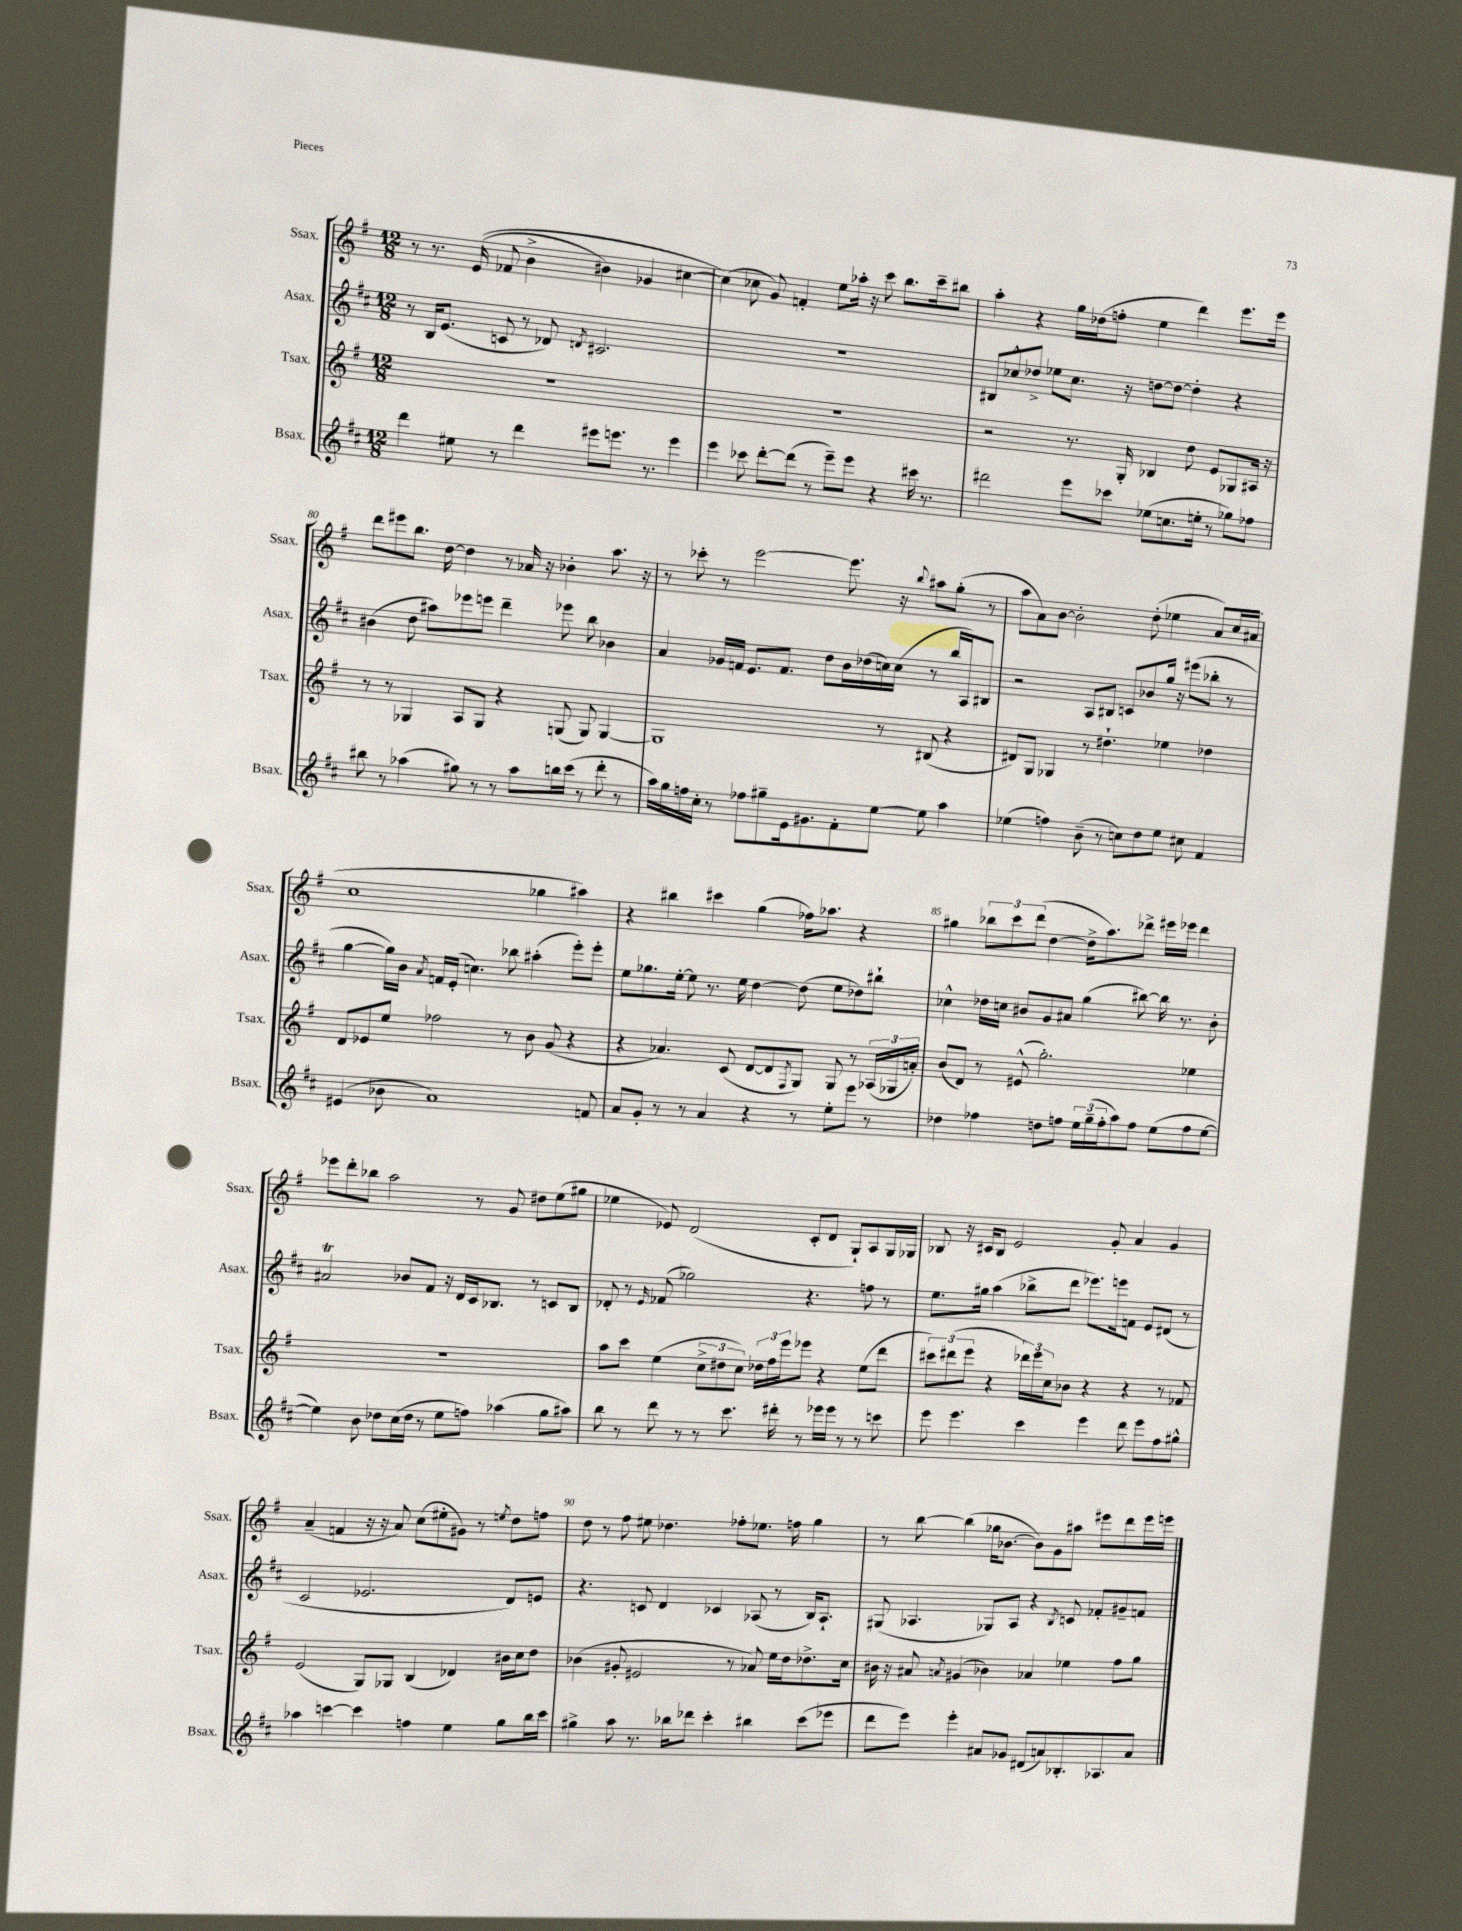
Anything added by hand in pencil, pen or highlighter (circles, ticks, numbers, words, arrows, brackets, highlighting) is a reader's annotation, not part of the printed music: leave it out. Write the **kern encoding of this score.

**kern	**kern	**kern	**kern
*part4	*part3	*part2	*part1
*staff4	*staff3	*staff2	*staff1
*I"Bsax.	*I"Tsax.	*I"Asax.	*I"Ssax.
*I'Bsax.	*I'Tsax.	*I'Asax.	*I'Ssax.
*clefG2	*clefG2	*clefG2	*clefG2
*k[f#c#]	*k[f#]	*k[f#c#]	*k[f#]
*M12/8	*M12/8	*M12/8	*M12/8
=77	=77	=77	=77
4ddd\	1.r	8r	8r
.	.	16B/KL	8.r
.	.	(8.e/J	.
8ee#X\	.	.	.
.	.	.	((16e/
8r	.	8cn/	8f-X/
4ddd\	.	8r	4b^\
.	.	8d-X/)	.
.	.	8qdn/	.
8eee#X\L	.	2.c#X/	4b#X\)
8.eeen\J	.	.	.
.	.	.	4g-X/
8.r	.	.	.
4eee\	.	.	[4cc#X\
=78	=78	=78	=78
4eee\	1.r	1.r	(4cc#\])
8ccc-X\	.	.	8cc-X\
[8ddd'\L	.	.	8g/)
(8ddd\J]	.	.	4fn'/
8r	.	.	.
8eee~\L)	.	.	8ee\L
8eee\J	.	.	16aa-X'\Jk
.	.	.	16r
4r	.	.	8ccc\
.	.	.	8.bb\L
16ccc#X\	.	.	.
8.r	.	.	16ccc~\k
.	.	.	8bb#X\J
=79	=79	=79	=79
2ddd#X\	2r	8B#X/L	4aa'\
.	.	8cc-X^^/	.
.	.	8dd-X^/J	4r
.	.	8ee-X\L	.
8eee\L	8.r	8.cc-\J	16gg\LL
.	.	.	(16dd-X\J
8ccc-X\J	.	.	8ffn'\J
.	16G'/	16r	.
(8ee-X\L	4B-X/	[8ddn\L	4ee\
8.ccn\	.	8dd\J_	.
.	8dd\	4dd'\]	4ddd\)
16een'\Jk	.	.	.
8r	8e/L	.	.
8gg-X\L)	8G-X/	4r	8.eee\L
8ff-X\J	16A#X/Jk	.	.
.	16r	.	16eee\Jk
!!LO:LB:g=z
=80	=80	=80	=80
8bb#X\	8r	(4b#X\	8ddd\L
8r	8r	.	8eee#X\
(4aa-X\	4G-X/	8dd\	8.bb\J
.	.	8aa#X\L)	.
.	.	.	[16dd\
8gg#X\)	8A/L	8eee-X\	4dd\]
8r	8G-/J	8eeen\J	.
8r	4r	4ddd~\	8r
8aa-\L	.	.	16a-X/
.	.	.	16r
16bbn\L	(8Gn/	8eee-X\	4b-X'\
(16ccc#\JJ	.	.	.
8r	8G/)	8bb\	.
8ddd'\	[4G/	4b-X\	8.aa\
8r	.	.	.
.	.	.	16r
=81	=81	=81	=81
16aa\LL)	1G]	4a/	8r
16gg\	.	.	.
16ffn\	.	.	8ccc-X'\
16cc#'\JJ	.	.	.
8r	.	16g-X/LL	8r
.	.	16fn/JJ	.
8ff-X\L	.	8.e/L	[2eee\
8gg#X~\	.	.	.
.	.	8.f/J	.
16e\k	.	.	.
8.g#X\	.	.	.
.	.	8dd\L	.
8f#'\	.	16b\L	8.eee\]
.	.	(16dd-X\	.
[8ee\J	8r	16ccn\)	.
.	.	(16cc\JJ	16r
.	.	.	8qqbb/
8ee\]	(8B#X/	8r	8aa#X\L
4aa\	4r	16bb/LL	(8gg'\J
.	.	16A/J)	.
.	.	8B#X/J	8r
=82	=82	=82	=82
(4ee-X\	8d#X/L)	2r	8aa\L
.	8G/J	.	8a\)
4ffn\)	4G-X/	.	[8b\J
.	.	.	2b'\]
(8b~\	8r	8A/L	.
8r	4.dd#X`\	8B#X/J	.
8ccn\L)	.	8cn/L	.
8dd\	.	8b-X/	(8dd'\
8ee-\J	4ee-X\	16gg/Jk	4ee-X\
.	.	16r	.
8cc#X\	.	(8eee#X\L	.
4f#/	4dd-X\	8bb-X'\J	8a/L)
.	.	8r	16cc/L
.	.	.	(16a#X/JJ
!!LO:LB:g=z
=83	=83	=83	=83
(4e#X/	8d/L	[4gg\	1cc
.	8e-X/	.	.
8b-X\	8ee/J	16gg\LL])	.
.	.	16b\JJ	.
.	.	8qa/	.
1a)	2ff-X\	16fn/LL	.
.	.	(16e'/JJ	.
.	.	4.ccn\)	.
.	8r	8bb-X\	.
.	8b\	(4aa#X'\	4gg-X\
.	(8g/	.	.
.	4r	8eee'\L)	4aa#X\)
8fn/	.	8eee'\J	.
=84	=84	=84	=84
8a/L	4r	8ee\L	4r
8g'/J	.	8.gg-X\	.
8r	4.a-X/)	.	4bb#X\
.	.	[16ee'\Jk	.
8r	.	8ee\]	.
4a/	.	8.r	4ccc#X\
.	(8c/	.	.
.	.	16ee\	.
4r	[8d/L	[4dd\	(4gg\
.	8d/]	.	.
.	8qF#/	.	.
8r	8G/J)	(8dd\]	16ff-X\KL)
.	.	.	8.aa-X\J
8ee'\L	8G/	8ee\L	.
8eee\J	8r	8dd-X\)	4r
8r	(24A-X/LL	8bb#X`\J	.
.	24G-X/	.	.
.	24an'/JJ)	.	.
=85	=85	=85	=85
4dd-X\	(8b/L	4cc-X^^\	4gg#X\
.	8d/J)	.	.
4ff-X\	8r	16dd-X\LL	12bb-X\L
.	.	16ccn\JJ	.
.	.	.	12ccc\
.	(8e#X^^/	8b#X/L	.
.	.	.	(12ddd\J
8ddn\L	2.gg'\)	8g/	[4dd\
8ffn\J	.	8a#X/J	.
24ee\LL	.	(4gg\	16dd^\KL]
(24gg~\	.	.	.
.	.	.	8.aa\)
24ff'\J	.	.	.
8aa\)	.	.	.
8ff\J	.	[8bb#X\)	8ddd-X^\J
(8ee\L	.	16bb#\]	16eee#X\LL
.	.	8.r	16eee-X\JJ
8ff\	4ee-X\	.	4ddd-\
[8ee\J	.	8b#'\	.
!!LO:LB:g=z
=86	=86	=86	=86
4ee\])	1.r	2a#Xt/	8eee-X\L
.	.	.	8ddd'\
8b\	.	.	8bb-X\J
8dd-X\L	.	.	2aa\
(16cc#\L	.	8b-X/L	.
16dd-\JJ	.	.	.
8r	.	8f#/J	.
8ee\L	.	16r	.
.	.	16d/LL	.
8ffn\J)	.	16c#/J	8r
.	.	8.B-X/J	.
(4aa-X\	.	.	8g/
.	.	8r	8dd#X\L
8gg\L	.	8cn/L	(8ee\
8aa#X\J)	.	8B-/J	8gg#X\J
=87	=87	=87	=87
8bb\	8aa\L	8d-X'/	4ee-X\
8r	8ccc\J	8r	.
.	.	16qqe/	.
8ddd\	(4ee\	(8f-X/	8e-X/)
8r	.	2gg-X\)	(2d/
8r	12cc^\L	.	.
.	12dd#X\	.	.
8.ccc#\	.	.	.
.	12cc\J)	.	.
.	24dd-X\LL	.	.
.	24ff#\	.	.
16ddd#X'\	.	.	.
.	24eee\J	.	.
8r	8eee-X\J	4.r	8c'/L
16eee-X\LL	4r	.	8d/J
16eee-\JJ	.	.	.
8r	.	.	8G`/L)
8r	(8ee\L	8ffn\	8A/
8cccn\	8ddd\J	8r	16G/L
.	.	.	16G-X/JJ
=88	=88	=88	=88
8eee\	12ccc#X\L)	8.ee\L	8B-X/
.	(12ddd#X\	.	.
4.eee\	.	.	16r
.	12eee\J	.	.
.	.	16gg#X\Jk	16c#X/KL
.	4r	(4aa\	8B-/J
.	.	.	2e/
4ccc#\	24ddd-X\LL)	8bb-X^\L	.
.	24eee\	.	.
.	24cc\J	.	.
.	8b-X\J	8ddd\J	.
4eee\	4r	8.eee-X\L)	.
.	.	.	8g'/
.	.	16eeen\k	.
8ddd\	4r	8fn\J	4a/
8eee\L	.	8e/L	.
8ff#\	8r	(8d#X/J	4g/
8gg#X^^\J	8f-X/	8r	.
!!LO:LB:g=z
=89	=89	=89	=89
4aa-X\	(2e/	2c#/	(4a~/
[4cccn\	.	.	4fn/
4ccc\]	8G/L)	2.e-X/	16r
.	.	.	16r
.	8G-X/J	.	8a/)
4ffn\	(4B/	.	(8cc\L
.	.	.	8ee#X'\
4ee\	4d-X/)	.	8g#X\J)
.	.	.	8r
.	.	.	8qeen/
8gg\L	16b#X\LL	8d/L)	8dd\L
.	16cc\J	.	.
16bb\L	8dd\J	8en/J	8ffn\J
16ccc\JJ	.	.	.
=90	=90	=90	=90
4gg#X^\	(4b-X\	4.r	8dd\
.	.	.	8r
8aa\	8g#X'/	.	8ff#\
8.r	2e#X/	8cn/	8ee#X\
.	.	4d/	4.dd-X\
16bb-X\KL	.	.	.
8ddd-X\J	.	.	.
4ccc#'\	.	4c-X/	.
.	8r	.	8ff-X'\L
4bb#X\	8a-X/)	(8A-X/	8.ee-X\J
.	16ee\LL	8r	.
.	16dd\J	.	16ffn\
(8ccc#\L	8.dd-X^\	16B/KL)	4gg\
.	.	8.A-`/J	.
8eee-X\J	.	.	.
.	16cc\Jk	.	.
=91	=91	=91	=91
8ddd\L	16b#X\	(8G#X/	8r
.	16r	.	.
8eee\J)	8a#X/	4.A-X/	[8bb\
.	8qan/	.	.
4eee'\	(4g#X/	.	(4bb\]
8a#X/L	4b-X\)	8G-X/L)	16gg-X\KL
.	.	.	[8.b-X\J
8g-X/J	.	8A-/J	.
(8d#X/L	4a-X/	4r	8b-\L])
8an/)	.	.	8g\
.	.	8qB/	.
8.B-X'/	4ee-X\	8cn/	8aa#X\J
.	.	8f-X'/L	8eee#X\L
8.A-X/	.	.	.
.	8ff#\L	8g#X~/	8ddd\
8a/J	8gg\J	8fn/J	16eee#\L
.	.	.	16eeen\JJ
==	==	==	==
*-	*-	*-	*-
